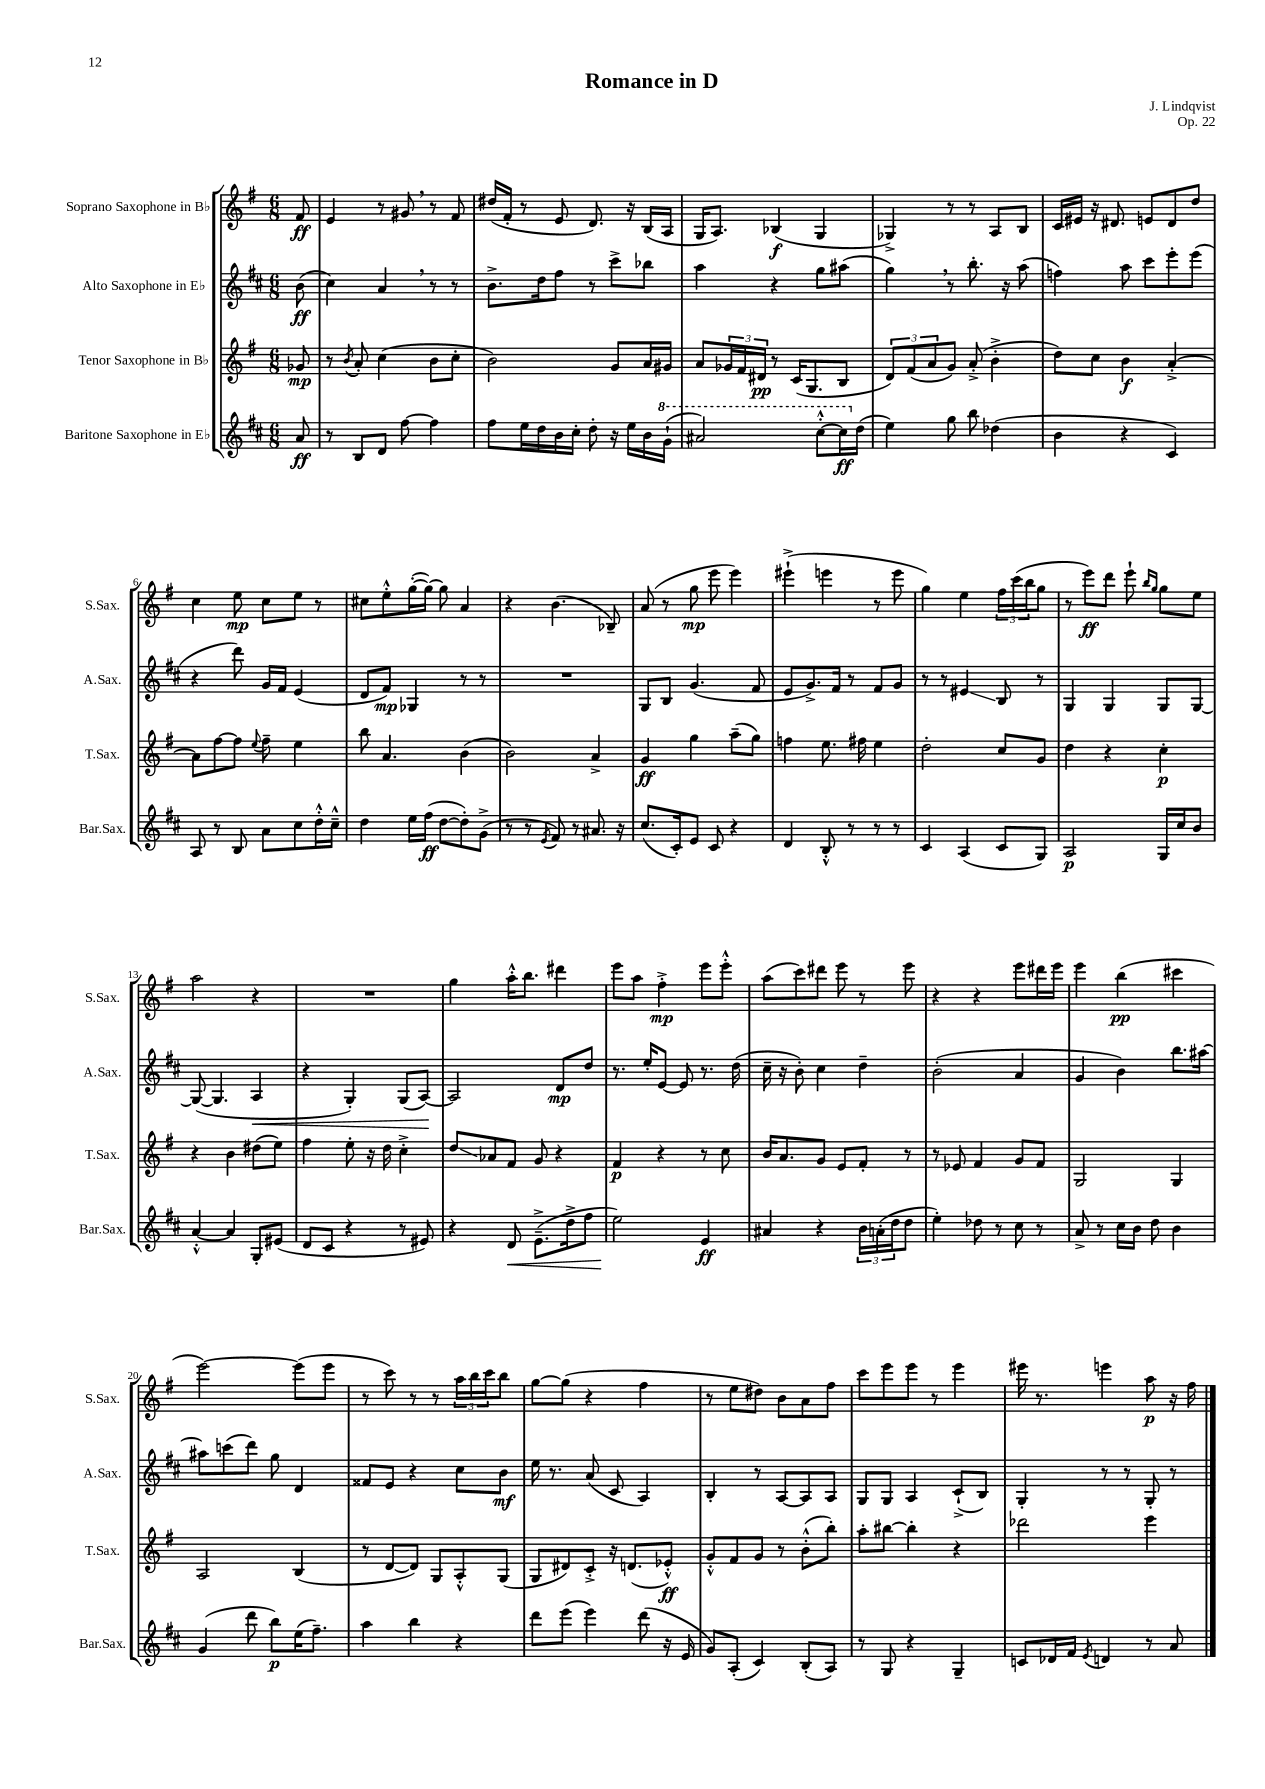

**kern	**kern	**kern	**kern
*staff4	*staff3	*staff2	*staff1
*clefG2	*clefG2	*clefG2	*clefG2
*k[f#c#]	*k[f#]	*k[f#c#]	*k[f#]
*M6/8	*M6/8	*M6/8	*M6/8
8a	8g-	(8b	8f#
=	=	=	=
8r	8r	4cc#)	4e
.	8qb	.	.
8B	8a'	.	.
8d	(4cc	4a	8r
[8ff#	.	.	8g#
4ff#]	8b	8r	8r
.	8cc'	8r	8f#
=	=	=	=
8ff#	2b)	8.b^	(16dd#
.	.	.	16f#'
16ee	.	.	8r
16dd	.	16dd	.
16b	.	8ff#	8e
16cc#'	.	.	.
8dd'	.	8r	8.d)
16r	8g	8ccc#^	.
16ee	.	.	16r
16b	16a	8bb-	(16B
(16gg`	16g#	.	16A
=	=	=	=
2aa#)	8a	4aa	16G
.	.	.	8.A)
.	24g-	.	.
.	24f#	.	.
.	24d#	.	.
.	8r	4r	(4B-
.	(16c	.	.
.	8.G	.	.
[8ccc#'^^	.	8gg	4G
16ccc#]	8B	(8aa#	.
(16dd	.	.	.
=	=	=	=
4ee)	12d)	4gg)	4G-^)
.	(12f#	.	.
.	12a	.	.
8gg	8g)	8r	8r
8bb	(8a'^	8.bb'	8r
(4dd-	4b'^	.	8A
.	.	16r	.
.	.	(8aa	8B
=	=	=	=
4b	8dd)	4ff)	16c
.	.	.	16e#
.	8cc	.	16r
.	.	.	8.d#
4r	4b	8aa	.
.	.	8ccc#	8e
4c#)	[4a'^	8eee'	8d#
.	.	(8eee	8dd
=	=	=	=
8A	8a]	4r	4cc
8r	[8ff#	.	.
8B	8ff#]	8ddd)	8ee
.	8qqee	.	.
8a	8ff#~	16g	8cc
.	.	16f#	.
8cc#	4ee	(4e	8ee
16dd'^^	.	.	8r
16cc#~^^	.	.	.
=	=	=	=
4dd	8bb	8d	8cc#
.	4.a	8f#)	8ee'^^
16ee	.	4G-	([16gg'
(16ff#	.	.	16gg_)
[8dd	.	.	8gg]
8dd'])	(4b	8r	4a
(8g^	.	8r	.
=	=	=	=
8r	2b)	2.r	4r
8r	.	.	.
8qe	.	.	.
8f#)	.	.	(4.b
8r	.	.	.
8.a#	4a^	.	.
.	.	.	8B-~)
16r	.	.	.
=	=	=	=
(8.cc#	4g	8G	(8a
.	.	8B	8r
16c#')	.	.	.
8e	4gg	(4.g	8gg
8c#	.	.	8eee
4r	(8aa~	.	4eee)
.	8gg)	8f#	.
=	=	=	=
4d	4ff	8e	(4eee#`^
.	.	8.g^)	.
8B'^^	8.ee	.	4eee
.	.	16f#	.
8r	.	8r	.
.	16ff#	.	.
8r	4ee	8f#	8r
8r	.	8g	8eee
=	=	=	=
4c#	2dd'	8r	4gg)
.	.	8r	.
(4A	.	4e#	4ee
8c#	8cc	8B	24ff#
.	.	.	(24ccc
.	.	.	24bb
8G)	8g	8r	8gg
=	=	=	=
2A	4dd	4G	8r
.	.	.	8eee)
.	4r	4G	8ddd
.	.	.	8eee`
.	.	.	16qqbb
.	.	.	16qqgg
16G	4cc'	8G	8gg
16cc#	.	.	.
8b	.	[8G	8ee
=	=	=	=
[4a'^^	4r	(8G_	2aa
.	.	4.G]	.
4a]	4b	.	.
8G'	(8dd#	4A	4r
(8e#	8ee)	.	.
=	=	=	=
8d	4ff#	4r	2.r
8c#	.	.	.
4r	8ee'	4G')	.
.	16r	.	.
.	16dd	.	.
8r	4cc'^	(8G	.
8e#)	.	[8A)	.
=	=	=	=
4r	8dd	2A]	4gg
.	8a-	.	.
8d	8f#	.	16aa'^^
.	.	.	8.bb
(8.e~^	8g	.	.
.	4r	8d	4ddd#
16dd^	.	.	.
8ff#	.	8dd	.
=	=	=	=
2ee)	4f#	8.r	8eee
.	.	.	8aa
.	.	16ee'	.
.	4r	[8e	4ff#'^
.	.	8e]	.
4e	8r	8.r	8eee
.	8cc	.	8eee'^^
.	.	(16dd	.
=	=	=	=
4a#	16b	16cc#~	(8aa
.	8.a	16r	.
.	.	8b')	8ccc)
4r	8g	4cc#	8ddd#
.	8e	.	8eee
24b	8f#'	4dd~	8r
(24a'	.	.	.
24dd	.	.	.
8dd	8r	.	8eee
=	=	=	=
4ee')	8r	(2b'	4r
.	8e-	.	.
8dd-	4f#	.	4r
8r	.	.	.
8cc#	8g	4a	8eee
8r	8f#	.	16ddd#
.	.	.	16eee
=	=	=	=
8a^	2G	4g	4eee
8r	.	.	.
16cc#	.	4b)	(4bb
16b	.	.	.
8dd	.	.	.
4b	4G	8.bb	4ccc#
.	.	[16aa#	.
=	=	=	=
(4g	2A	8aa#]	[2eee)
.	.	(8ccc	.
8ddd	.	8ddd)	.
8bb)	.	8gg	.
(16ee	(4B	4d	(8eee]
8.ff#~)	.	.	.
.	.	.	8eee
=	=	=	=
4aa	8r	8f##	8r
.	[8d	8e	8ccc)
4bb	8d])	4r	8r
.	8G	.	8r
4r	8A'^^	8cc#	24aa
.	.	.	24bb
.	.	.	24ccc
.	(8G	8b	8bb
=	=	=	=
8ddd	8G	16ee	[8gg
.	.	8.r	.
(8eee	8d#)	.	(8gg]
4eee)	8c'^	(8a	4r
.	16r	8c#	.
.	(8.d	.	.
(8ddd	.	4A)	4ff#
16r	8e-'^^)	.	.
16e	.	.	.
=	=	=	=
8g)	8g'^^	4B'	8r
(8A'	8f#	.	8ee
4c#)	8g	8r	8dd#)
.	8r	[8A	8b
(8B'	(8b'^^	8A]	8a
8A)	8bb')	8A	8ff#
=	=	=	=
8r	8aa'	8G	8ccc
8G	[8bb#	8G	8eee
4r	4bb#']	4A	8eee
.	.	.	8r
4G~	4r	(8c#`^	4eee
.	.	8B)	.
=	=	=	=
8c	2ddd-	4G'	16eee#
.	.	.	8.r
16d-	.	.	.
16f#	.	.	.
8qe	.	.	.
4d	.	8r	4eee
.	.	8r	.
8r	4eee	8G'	8aa
8a	.	8r	16r
.	.	.	16ff#
==	==	==	==
*-	*-	*-	*-
